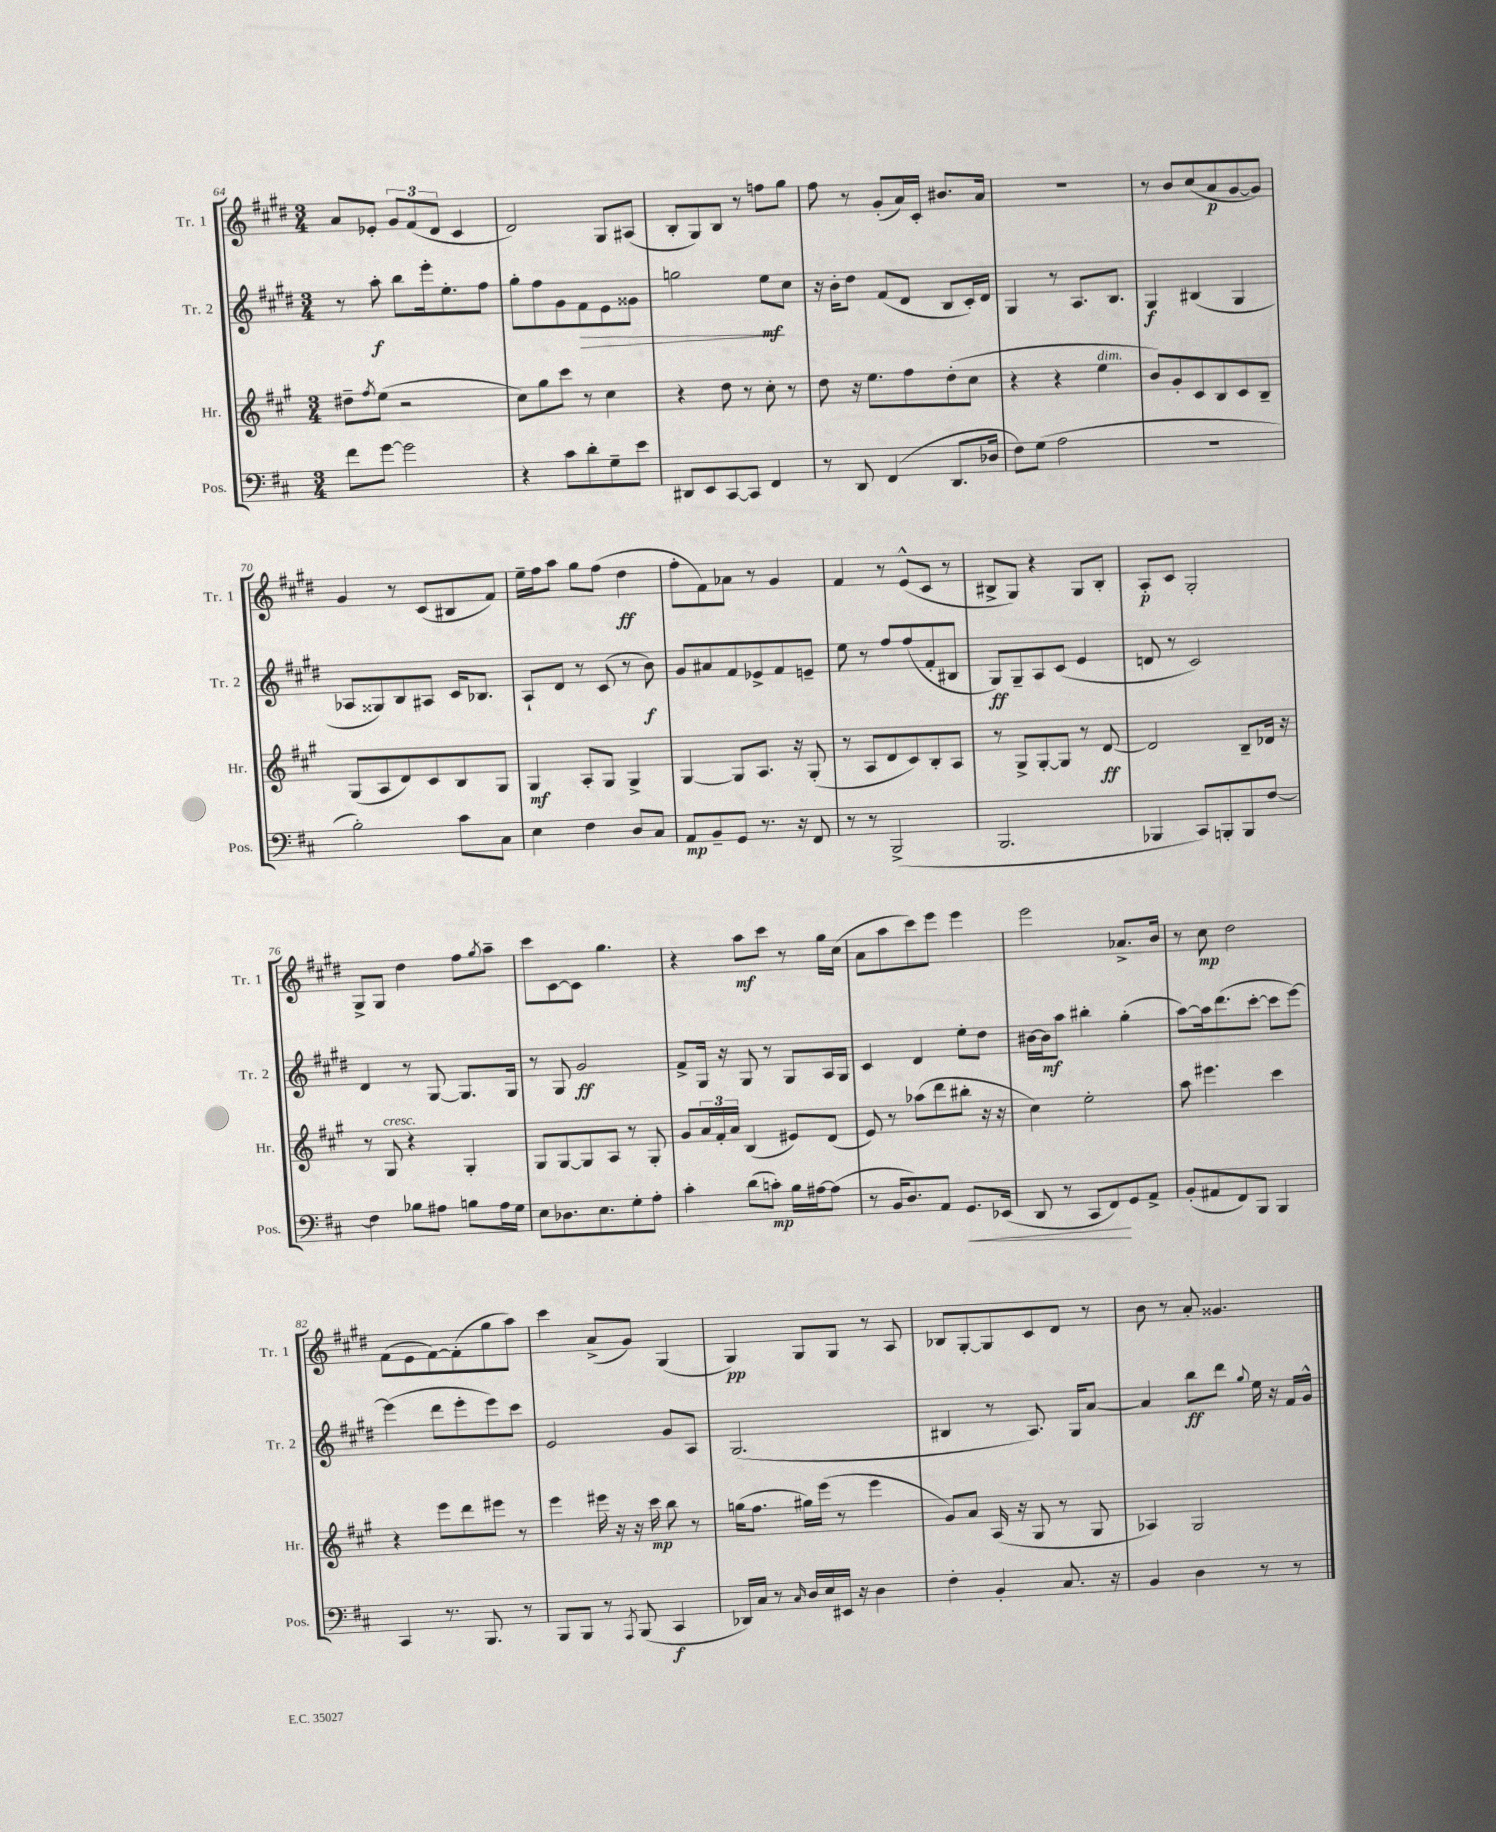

**kern	**kern	**kern	**kern
*staff4	*staff3	*staff2	*staff1
*clefF4	*clefG2	*clefG2	*clefG2
*k[f#c#]	*k[f#c#g#]	*k[f#c#g#d#]	*k[f#c#g#d#]
*M3/4	*M3/4	*M3/4	*M3/4
8f#\L	8dd#~\L	8r	8a/L
.	8qff#/	.	.
[8g\J	(8ee\J	8aa'\	8e-'/J
2g\]	2r	8bb\L	12g#/L
.	.	.	(12f#/
.	.	16eee'\k	.
.	.	.	12d#/J
.	.	8.ee'\	.
.	.	.	4c#/
.	.	8ff#\J	.
=	=	=	=
4r	8cc#\L)	8gg#'\L	2d#/)
.	8gg#\	8ff#\	.
8c#\L	8ccc#\J	8g#\	.
8d'\	8r	8f#\	.
8G~\	4cc#\	8e\	8G#/L
8e\J	.	8g##\J	(8A#/J
=	=	=	=
8DD#/L	4r	2gg\	8B'/L
8EE/	.	.	8G#/)
[8CC#/	8dd\	.	8B/J
8CC#/]J	8r	.	8r
4FF#/	8cc#'\	8ee\L	8ff\L
.	8r	8cc#\J	8gg#\J
=	=	=	=
8r	8dd\	16r	8ff#\
.	.	16b'\LK	.
8DD/	16r	8dd#\J	8r
.	8.ee\L	.	.
(4FF#/	.	(8f#/L	(8g#'/L
.	8ff#\	8d#/J	16a/L)
.	.	.	16c#'/JJ
8.DD/L	(8dd'\	8B/L	8.b#/L
.	8cc#\J	16c#'/L)	.
16D-/Jk	.	16d#/JJ	16a/Jk
=	=	=	=
8F#\L)	4r	4G#/	2.r
(8G\J	.	.	.
2A\	4r	8r	.
.	.	8.A/L	.
.	4ee\	.	.
.	.	8.B/J	.
=	=	=	=
2.r	8b/L)	4G#/	8r
.	8g#'/	.	8b/L
.	8c#/	(4B#/	(8cc#/
.	8B/	.	8a/
.	8c#/	4G#/	[8g#/
.	8B~/J	.	8g#/]J)
=	=	=	=
2B'\)	(8G#/L	8A-/L	4g#/
.	8A/	8G##/)	.
.	8d/)	8B/	8r
.	8c#/	8A#/J	(8c#/L
8c#\L	8B/	16c#/LK	8B#/
.	.	8.B-/J	.
8C#\J	8G#/J	.	8f#/J)
=	=	=	=
4E\	4G#/	8A`/L	16ee~\LL
.	.	.	16ff#\J
.	.	8d#/J	8aa\J
4F#\	8A'/L	8r	8gg#\L
.	8G#/J	(8c#/	(8ff#\J
8D/L	4G#^/	8r	4dd#\
8C#/J	.	8b\)	.
=	=	=	=
8AA/L	[4G#/	8g#/L	8ff#'\L
8BB~/	.	8a#/	8f#\)
8GG/J	8G#/]L	8f#/	8a-\J
8.r	8.A/J	8e-^/	8r
.	.	8f#/	4g#/
16r	16r	.	.
8FF#/	(8G#'/	8e~/J	.
=	=	=	=
8r	8r	8ee\	4f#/
8r	8A/L	8r	.
(2BBB^/	8d/	8ff#/L	8r
.	8c#/)	(8ff#/	(8e^^/L
.	8B'/	8f#'/	8c#/J
.	8A/J	8B#/J	8r
=	=	=	=
2.BBB/	8r	8G#/L)	8B#^/L
.	8G#^/L	8G#~/	8G#/J)
.	[8G#'/	8A/	4r
.	8G#/]J	(8c#/J	.
.	8r	4e/	8G#/L
.	[8d/	.	8B#'/J
=	=	=	=
4BBB-/	2d/]	8d/	8A'/L
.	.	8r	8c#/J
8CC#/L)	.	2c#/)	2G#'/
8BBB'/	.	.	.
8BBB/	8B~/L	.	.
[8F#/J	16d-/Jk	.	.
.	16r	.	.
=	=	=	=
4F#\]	8r	4d#/	8G#^/L
.	8G#/	.	8G#/J
8B-\L	4r	8r	4dd#\
8A#\J	.	[8G#/	.
8B\L	4G#'/	8.G#/]L	8ff#\L
.	.	.	8qgg#/
16A#\L	.	.	8aa~\J
16G\JJ	.	16G#/Jk	.
=	=	=	=
8E\L	8G#/L	8r	8ccc#\L
8.D-\	[8G#/	8G#/	[8c#\
.	8G#/]	2g#/	8c#\]J
8.E\	.	.	.
.	8A/J	.	4.gg#\
8G'\	8r	.	.
8A'\J	8G#'/	.	.
=	=	=	=
4c#'\	8g#/L	8f#^/L	4r
.	24a/L	16G#/Jk	.
.	24f#'/	.	.
.	.	16r	.
.	24a/JJ	.	.
(8d\L	(4B/	8G#/	8aa\L
8c'\J)	.	8r	8ccc#\J
16B\LL	8e#/L)	8G#/L	8r
[16A#\J	.	.	.
(8A#\]J	(8d/J	16A/L	16gg#\LL
.	.	16G#/JJ	(16cc#\JJ
=	=	=	=
8r	8e/)	4c#/	8a\L
16BB/LK	8r	.	8aa\
8.D/)	.	.	.
.	(8aa-\L	4d#/	8ccc#\)
8AA/J	8ddd\	.	8eee\J
8.GG/L	8bb#'\J	8ee'\L	4eee\
.	16r	8dd#\J	.
(16EE-/Jk	16r	.	.
=	=	=	=
8DD/	4cc#\)	[16b#\LL	2eee\
.	.	16b#\]J	.
8r	.	8aa\J	.
8CC#/L	2ee'\	4bb#'\	.
8FF#/)	.	.	.
8GG/	.	(4gg#'\	8.a-^/L
8AA^/J	.	.	.
.	.	.	16b/Jk
=	=	=	=
(8BB'/L	8aa\	[8aa\L)	8r
8AA#/	4.eee#\	16aa\]k	8cc#\
.	.	(8.ddd#\	.
8FF#/)	.	.	2dd#\
8BBB/J	.	[8ccc#'\J	.
4BBB/	4ccc#\	8ccc#\]L	.
.	.	[8eee\J)	.
=	=	=	=
4CC#/	4r	(4eee\]	(8f#\L
.	.	.	8e\
8.r	8eee\L	8ddd#\L	[8f#\)
.	8ddd\	8eee'\	(8f#'\]
8.BBB/	.	.	.
.	8eee#\J	8eee\)	8gg#\
8r	8r	8ccc#\J	8aa\J)
=	=	=	=
8BBB/L	4eee\	2e/	4ccc#\
8BBB/J	.	.	.
8r	16eee#\	.	(8a^/L
.	16r	.	.
8qAAA/	.	.	.
(8BBB/	16r	.	8g#/J)
.	16ccc#\	.	.
4CC#/	8bb\	8g#/L	(4G#/
.	8r	8A/J	.
=	=	=	=
16DD-/LL)	(16gg\LK	(2.G#/	4G#/)
16C#/JJ	8.ff#\J	.	.
8r	.	.	.
16qqC#/	.	.	.
16D/LL	16gg#\LL)	.	8G#/L
16E/	(16eee\JJ	.	.
16EE#/JJ	8r	.	8G#/J
16r	.	.	.
4D\	4eee\	.	8r
.	.	.	8A/
=	=	=	=
4F#'\	8g#/L)	4B#/	8B-/L
.	8a/J	.	[8G#'/
4BB'/	(16A/	8r	8G#/]
.	16r	.	.
.	8G#/	8.A/)	8c#/
8.C#/	8r	.	8d#/J
.	.	16G#/LK	.
.	8G#/	[8a/J	8r
16r	.	.	.
=	=	=	=
4BB/	4A-/)	4a/]	8b\
.	.	.	8r
4D\	2G#/	8bb\L	8a'/
.	.	8ddd#\J	4.g##/
.	.	8qqgg#/	.
8r	.	16ee\	.
.	.	16r	.
8r	.	16f#/LL	.
.	.	16g#^^/JJ	.
==	==	==	==
*-	*-	*-	*-
